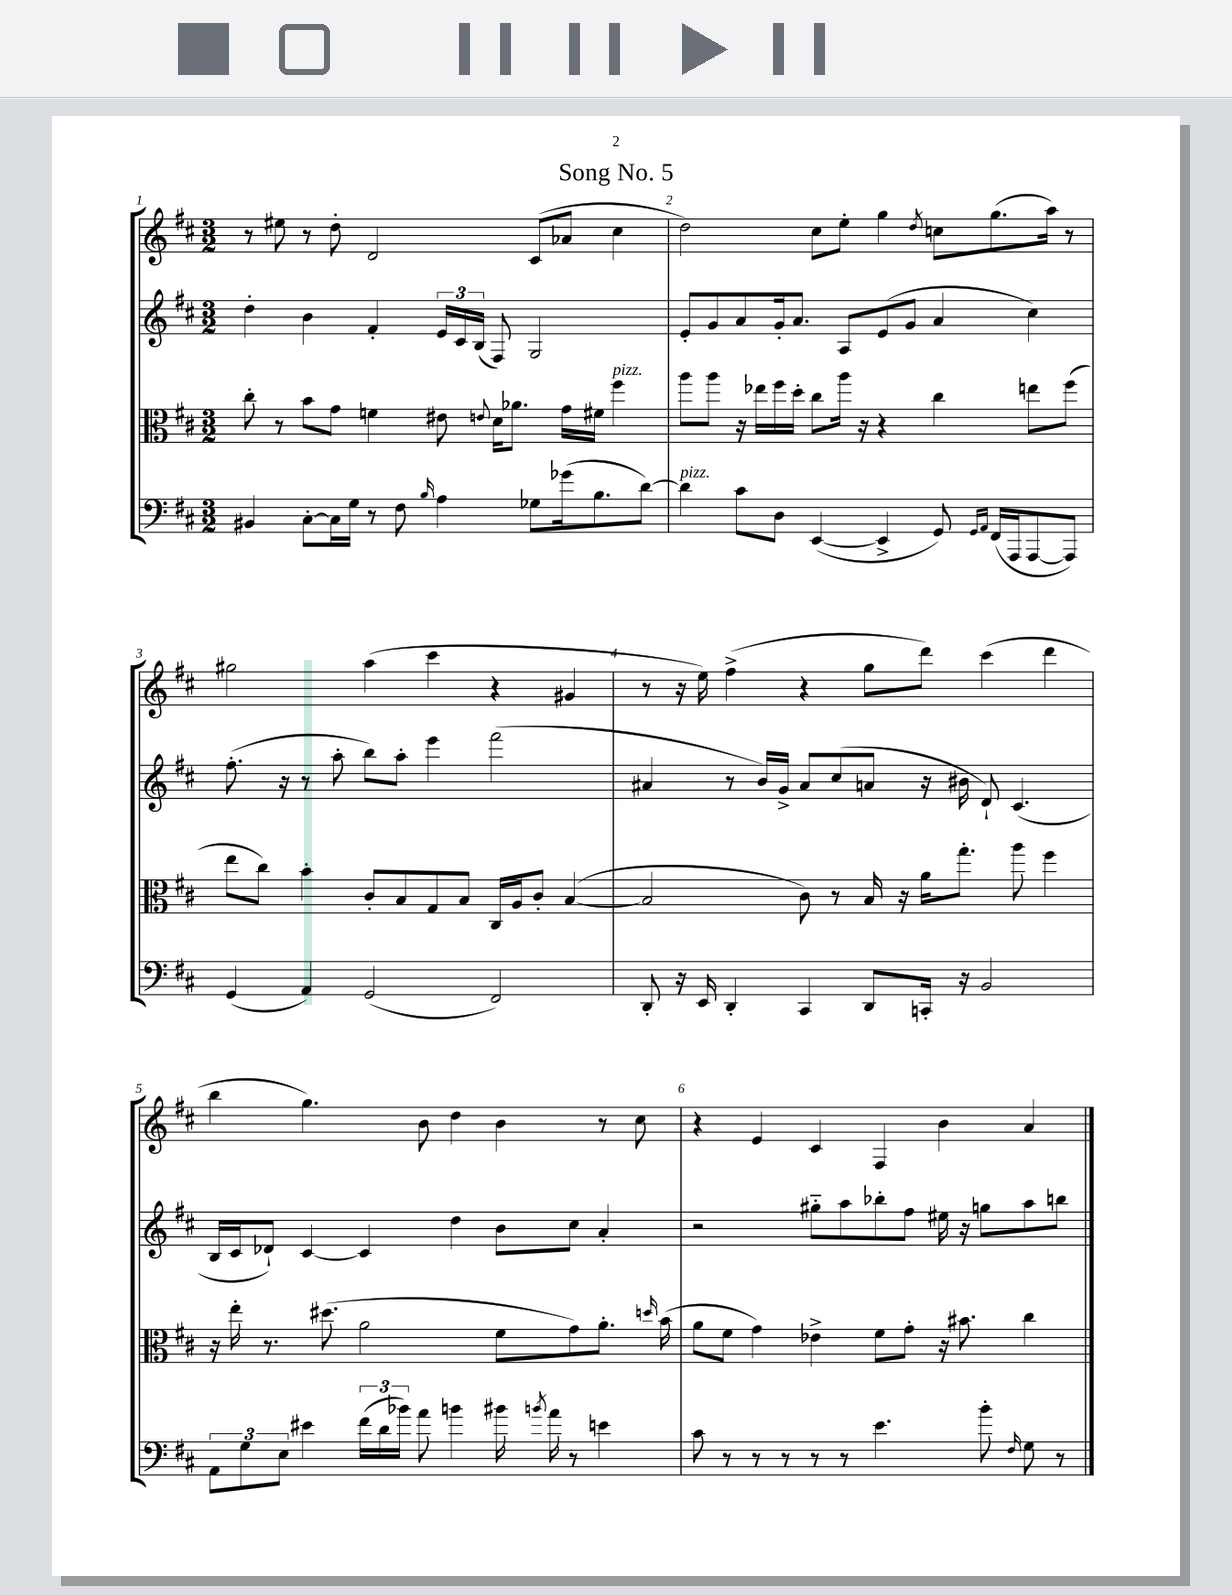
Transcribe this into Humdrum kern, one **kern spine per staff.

**kern	**kern	**kern	**kern
*staff4	*staff3	*staff2	*staff1
*clefF4	*clefC3	*clefG2	*clefG2
*k[f#c#]	*k[f#c#]	*k[f#c#]	*k[f#c#]
*M3/2	*M3/2	*M3/2	*M3/2
4BB#/	8cc#'\	4dd'\	8r
.	8r	.	8ee#\
[8C#'\L	8b\L	4b\	8r
16C#\]L	8g\J	.	8dd'\
16G\JJ	.	.	.
8r	4f\	4f#'/	2d/
8F#\	.	.	.
16qqB/	.	.	.
4A\	8e#\	24e/LL	.
.	.	24c#/	.
.	.	(24B/JJ	.
.	8qqe/	.	.
.	16d\LK	8F#/)	.
.	8.a-\J	.	.
8G-\L	.	2G/	(8c#/L
(16g-\k	16g\LL	.	8a-/J
8.B\	16f#\JJ	.	.
.	4ff#\	.	4cc#\
[8d\J)	.	.	.
=	=	=	=
4d\]	8aa\L	8e'/L	2dd\)
.	8aa\J	8g/	.
8c#\L	16r	8a/	.
.	16ee-\LL	.	.
8D\J	16ff#\	16g'/k	.
.	16dd'\JJ	8.a/J	.
([4EE/	8cc#\L	.	8cc#\L
.	16aa\Jk	8A/L	8ee'\J
.	16r	.	.
4EE^/]	4r	(8e/	4gg\
.	.	8g/J	.
.	.	.	8qdd/
8GG/)	4cc#\	4a/	8cc\L
16qqGG/LL	.	.	.
16qqAA/JJ	.	.	.
(16FF#/LL	.	.	(8.gg\
16AAA/J	.	.	.
[8AAA/	8ee\L	4cc#\)	.
.	.	.	16aa\Jk)
8AAA/]J)	(8ff#\J	.	8r
=	=	=	=
(4GG/	8ee\L	(8.ff#'\	2gg#\
.	8cc#\J)	.	.
.	.	16r	.
4AA/)	4b'\	8r	.
.	.	8aa'\	.
(2GG/	8c#'/L	8bb\L)	(4aa\
.	8B/	8aa'\J	.
.	8G/	4eee\	4ccc#\
.	8B/J	.	.
2FF#/)	16C#/LL	(2fff#\	4r
.	16A/J	.	.
.	8c#'/J	.	.
.	([4B/	.	4g#/
=	=	=	=
8DD'/	2B/]	4a#/	8r
16r	.	.	16r
16EE/	.	.	16ee\)
4DD'/	.	8r	(4ff#^\
.	.	16b/LL)	.
.	.	16g^/JJ	.
4CC#/	8c#\)	8a#/L	4r
.	8r	(8cc#/	.
8DD/L	16B/	8a/J	8gg\L
.	16r	.	.
16CC'/Jk	16a\LK	16r	8ddd\J)
16r	8.gg'\J	16b#\	.
2BB/	.	8d`/)	(4ccc#\
.	8aa\	(4.c#/	.
.	4ff#\	.	4ddd\
=	=	=	=
12AA\L	16r	16B/LL	4bb\
.	16ee'\	16c#/J	.
12G\	.	.	.
.	8.r	8d-`/J)	.
12E\J	.	.	.
4e#\	.	[4c#/	4.gg\)
.	(8.dd#\	.	.
(24f#\LL	2a\	4c#/]	.
24d\	.	.	.
24b-\JJ)	.	.	.
8a\	.	.	8b\
4b\	.	4dd\	4dd\
16b#\	8f#\L	8b\L	4b\
8qb/	.	.	.
16a\	.	.	.
8r	8g\)	8cc#\J	.
4e\	8.a'\J	4a'/	8r
.	.	.	8cc#\
.	16qqdd/	.	.
.	(16b\	.	.
=	=	=	=
8c#\	8a\L	2r	4r
8r	8f#\J	.	.
8r	4g\)	.	4e/
8r	.	.	.
8r	4e-^\	8gg#'~\L	4c#/
8r	.	8aa\	.
4.e\	8f#\L	8bb-'\	4F#/
.	8g'\J	8ff#\J	.
.	16r	16ee#\	4b\
.	8.b#\	16r	.
8b'\	.	8gg\L	.
16qqF#/	.	.	.
8G\	4cc#\	8aa\	4a/
8r	.	8bb\J	.
==	==	==	==
*-	*-	*-	*-
